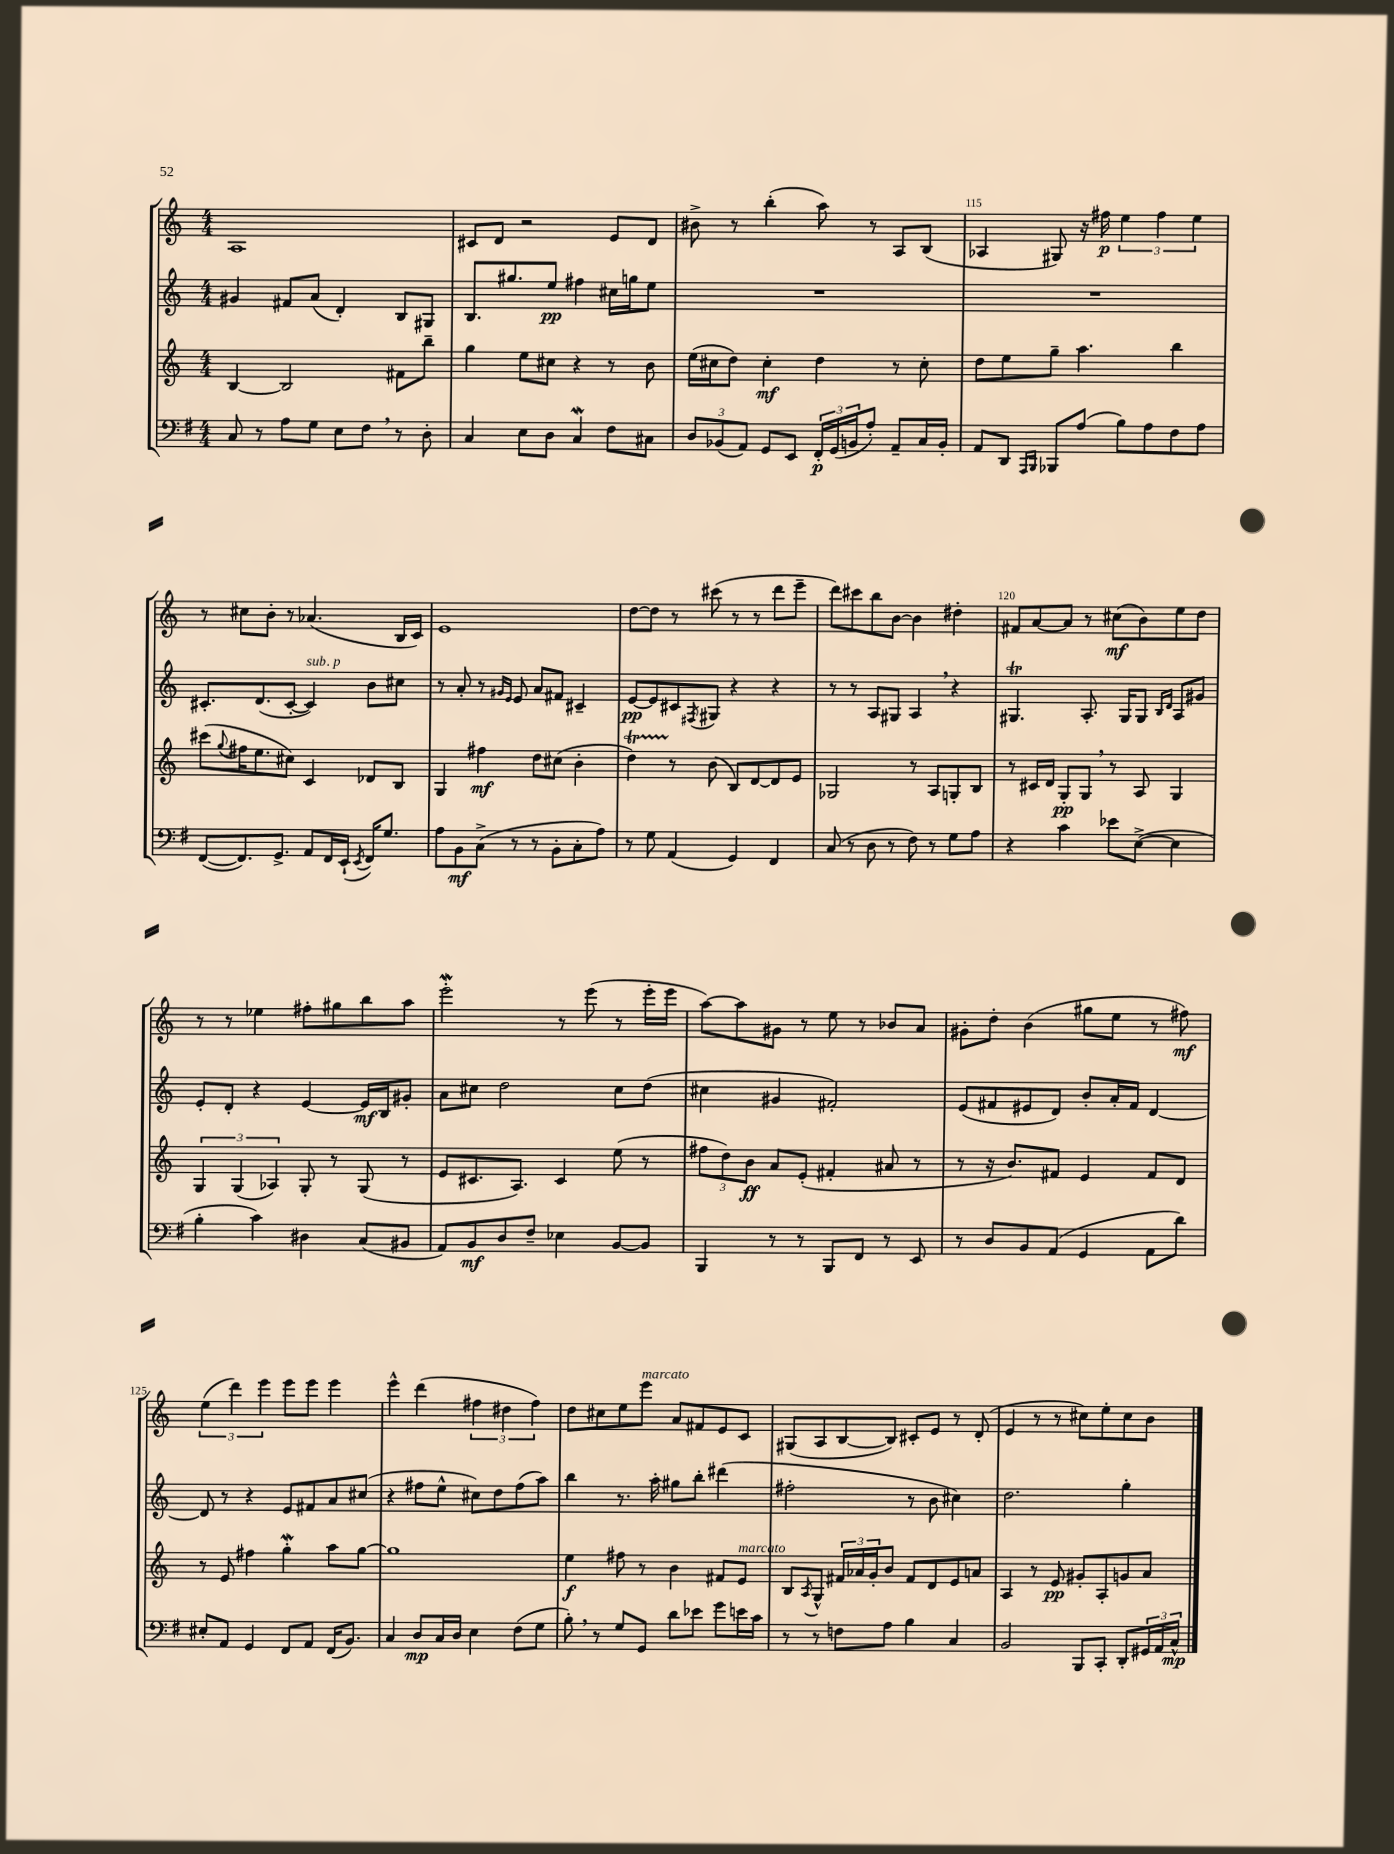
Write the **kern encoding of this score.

**kern	**kern	**kern	**kern
*staff4	*staff3	*staff2	*staff1
*clefF4	*clefG2	*clefG2	*clefG2
*k[f#]	*k[]	*k[]	*k[]
*M4/4	*M4/4	*M4/4	*M4/4
8C	[4B	4g#	1A
8r	.	.	.
8A	2B]	8f#	.
8G	.	(8a	.
8E	.	4d')	.
8F#	.	.	.
8r	8f#	8B	.
8D'	8bb~	8G#	.
=	=	=	=
4C	4gg	8.B	8c#
.	.	.	8d
.	.	8.gg#	.
8E	8ee	.	2r
8D	8cc#	8ee	.
4C	4r	4ff#	.
8F#	8r	16cc#	8e
.	.	16gg	.
8C#	8b	8ee	8d
=	=	=	=
12D	(16ee	1r	8b#^
.	16cc#	.	.
(12BB-	.	.	.
.	8dd)	.	8r
12AA)	.	.	.
8GG	4cc#'	.	(4bb'
8EE	.	.	.
24FF#'	4dd	.	8aa)
(24GG	.	.	.
24BB	.	.	.
8A')	.	.	8r
8AA~	8r	.	8A
16C	8cc#'	.	(8B
16BB'	.	.	.
=	=	=	=
8AA	8dd	1r	4A-
8DD	8ee	.	.
16qqAAA	.	.	.
16qqBBB	.	.	.
8BBB-	8gg~	.	8G#)
(8A	4.aa	.	16r
.	.	.	16ff#
8B)	.	.	6ee
8A	.	.	.
.	.	.	6ff#
8F#	4bb	.	.
.	.	.	6ee
8A	.	.	.
=	=	=	=
([8FF#	(8ccc#	8.c#'	8r
.	8qqgg	.	.
8.FF#])	16ff#	.	8cc#
.	8.ee	(8.d	.
.	.	.	8b'
8.GG^	.	.	.
.	8cc#)	[8c#'	8r
8AA	4c	4c#])	(4.a-
16FF#	.	.	.
(16EE`	.	.	.
8qEE	.	.	.
16FF#)	8d-	8b	.
8.G	.	.	.
.	8B	8cc#	16B
.	.	.	16c)
=	=	=	=
8A	4G	8r	1e
8BB	.	8a'	.
(8C^	4ff#	8r	.
.	.	16qqg#	.
.	.	16qqe	.
8r	.	8e	.
8r	8dd	8a	.
8BB'	(8cc#	8f#	.
8C'	4b'	4c#~	.
8A)	.	.	.
=	=	=	=
8r	4dd)	[8e	[8dd
8G	.	8e]	8dd]
(4AA	8r	8c#	8r
.	.	8qF#	.
.	(8b	8G#	(8ccc#
4GG)	8B)	4r	8r
.	[8d	.	8r
4FF#	8d]	4r	8ddd
.	8e	.	8eee~
=	=	=	=
(8C	2G-	8r	8ddd)
8r	.	8r	8ccc#
8D	.	8A	8bb
8r	.	8G#	[8b
8F#)	8r	4A	4b]
8r	8A	.	.
8G	8G'	4r	4dd#'
8A	8B	.	.
=	=	=	=
4r	8r	4.G#	8f#
.	16c#	.	[8a
.	16d	.	.
4c	8G'	.	8a]
.	8G	8.A'	8r
8e-	8r	.	(8cc#
.	.	16G#	.
([8E^	8A	8G#	8b)
.	.	16qqB	.
.	.	16qqd	.
4E]	4G	8A	8ee
.	.	8g#	8dd
=	=	=	=
4B'	6G	8e'	8r
.	.	8d'	8r
.	(6G	.	.
4c)	.	4r	4ee-
.	6A-)	.	.
4D#	8G'	[4e	8ff#'
.	8r	.	8gg#
(8C	(8G	16e]	8bb
.	.	16B	.
8BB#	8r	8g#'	8aa
=	=	=	=
8AA)	8e	8a	2eee'
8BB	8.c#	8cc#	.
8D	.	2dd	.
.	8.A)	.	.
8F#~	.	.	.
4E-	4c#	.	8r
.	.	.	(8eee
[8BB	(8ee	8cc#	8r
8BB]	8r	(8dd	16eee'
.	.	.	16eee
=	=	=	=
4BBB	12ff#	4cc#	[8aa)
.	12dd)	.	.
.	.	.	8aa]
.	12b	.	.
8r	8a	4g#	8g#
8r	(8e'	.	8r
8BBB	4f#'	2f#')	8ee
8FF#	.	.	8r
8r	8a#	.	8b-
8EE	8r	.	8a
=	=	=	=
8r	8r	(8e	8g#'
8D	16r	8f#	8dd'
.	8.b)	.	.
8BB	.	8e#	(4b
(8AA	8f#	8d)	.
4GG	4e	8b'	8gg#
.	.	16a'	8ee
.	.	16f#	.
8AA	8f#	[4d	8r
8d)	8d	.	8ff#)
=	=	=	=
8E#'	8r	8d]	(6ee
8AA	8e	8r	.
.	.	.	6ddd)
4GG	4ff#	4r	.
.	.	.	6eee
8FF#	4gg'	8e	8eee
8AA	.	8f#	8eee
(16FF#	8aa	8a	4eee
8.BB)	.	.	.
.	[8gg	(8cc#	.
=	=	=	=
4C	1gg]	4r	4eee^^
8D	.	8ff#	(4ddd
16C	.	8ee^^	.
16D	.	.	.
4E	.	8cc#)	6ff#
.	.	8dd	.
.	.	.	6dd#
(8F#	.	(8ff#	.
.	.	.	6ff#)
8G	.	8aa)	.
=	=	=	=
8B')	4ee	4bb	8dd
8r	.	.	8cc#
8G	8ff#	8.r	8ee
8GG	8r	.	8eee
.	.	16aa'	.
8d	4b	8gg#	8a
8e-	.	8bb'	8f#
8g	8f#	(4ddd#	8e
16e	8e	.	8c
16c	.	.	.
=	=	=	=
8r	8B	2ff#'	(8G#
.	8qA	.	.
8r	8G^^	.	8A
8F	24f#	.	[8B
.	24a-	.	.
.	24g'	.	.
8A	8b	.	8B])
4B	8f#	8r	8c#'
.	8d	8b	8e
4C	8e	4cc#)	8r
.	8a	.	(8d'
=	=	=	=
2BB	4A	2.dd	4e
.	8r	.	8r
.	8e	.	8r
8BBB	8g#'	.	8cc#)
8CC'	8A'	.	8ee'
8DD'	8g	4gg'	8cc#
24GG#	8a	.	8b
24AA	.	.	.
24C^^	.	.	.
==	==	==	==
*-	*-	*-	*-
